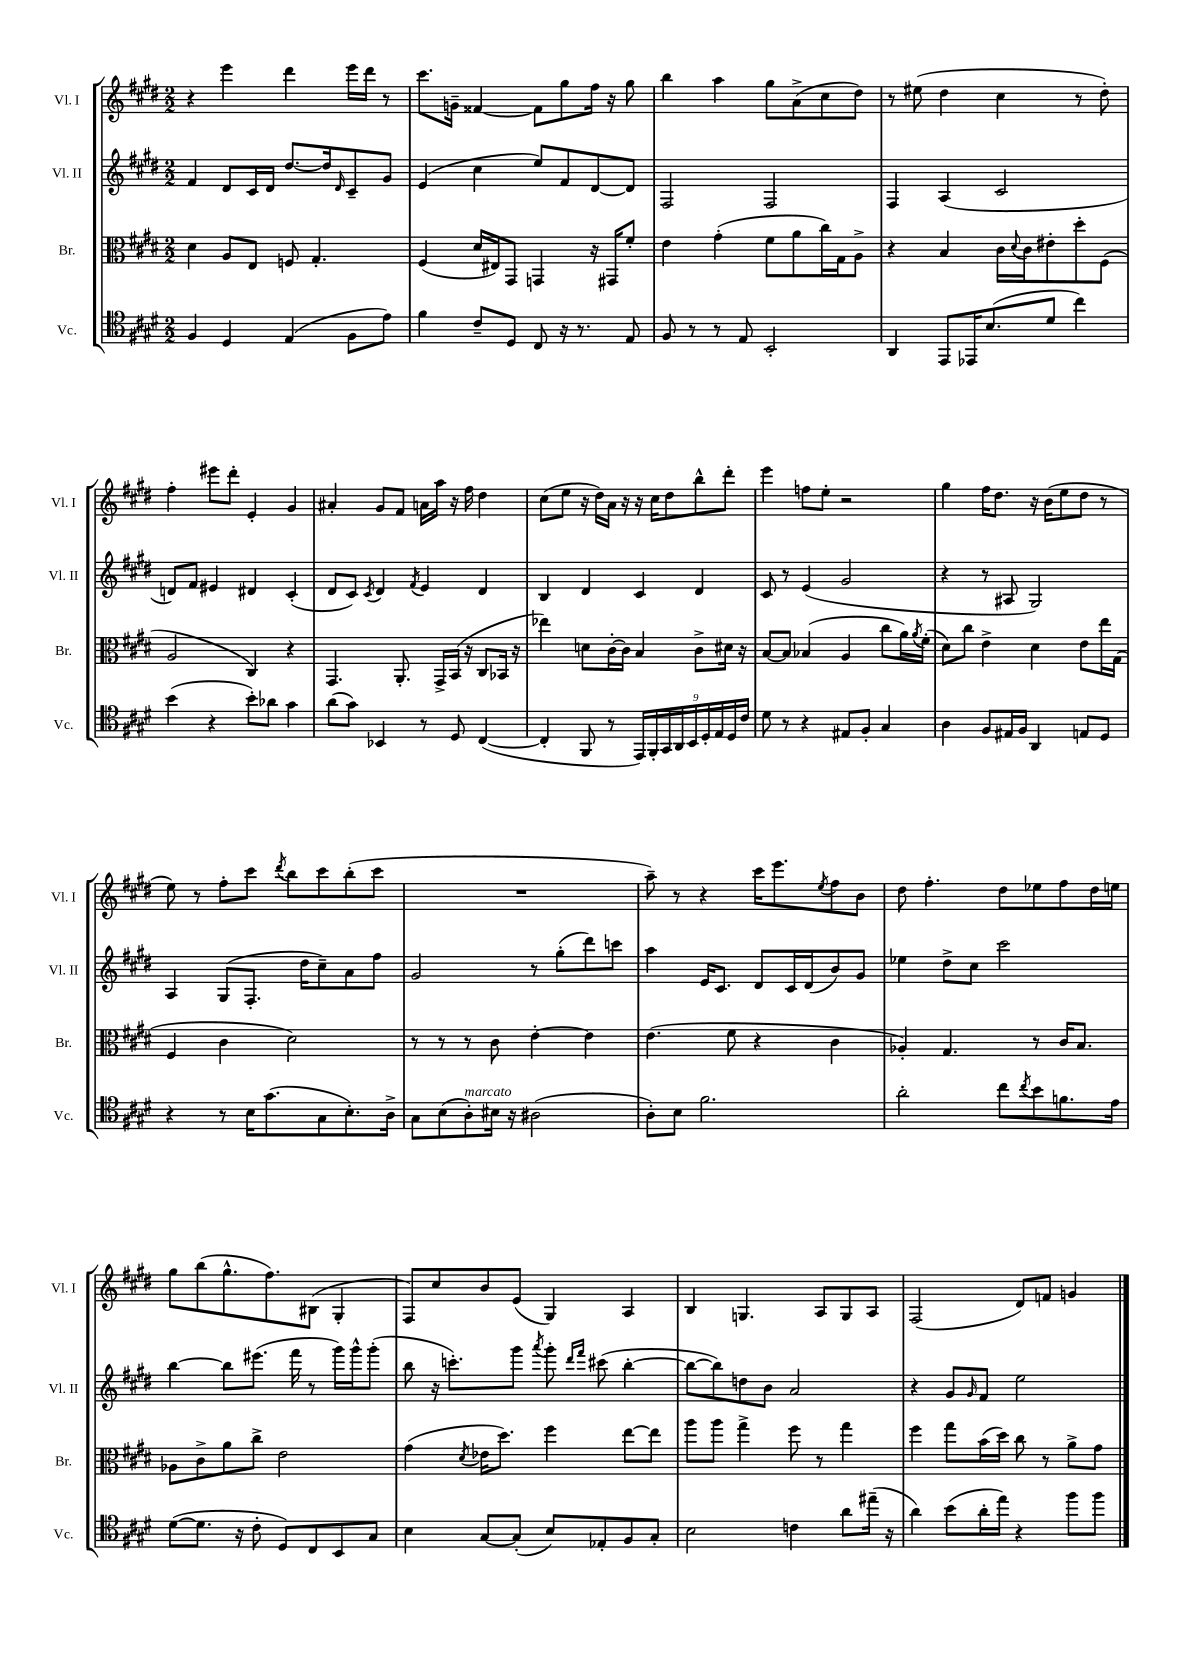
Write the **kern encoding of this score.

**kern	**kern	**kern	**kern
*staff4	*staff3	*staff2	*staff1
*clefC4	*clefC3	*clefG2	*clefG2
*k[f#c#g#d#]	*k[f#c#g#d#]	*k[f#c#g#d#]	*k[f#c#g#d#]
*M2/2	*M2/2	*M2/2	*M2/2
4F#	4d#	4f#	4r
4D#	8A	8d#	4eee
.	8E	16c#	.
.	.	16d#	.
(4E	8F	[8.dd#	4ddd#
.	4.G#'	.	.
.	.	16dd#]	.
.	.	16qqd#	.
8F#	.	8c#~	16eee
.	.	.	16ddd#
8e)	.	8g#	8r
=	=	=	=
4f#	(4F#	(4e	8.ccc#
.	.	.	16g~
8c#~	16d#	4cc#	[4f##
.	16E#)	.	.
8D#	8GG#	.	.
8C#	4GG	8ee)	8f##]
16r	.	8f#	8gg#
8.r	.	.	.
.	16r	[8d#	16ff#
.	16GG#	.	16r
8E	8f#'	8d#]	8gg#
=	=	=	=
8F#	4e	2F#	4bb
8r	.	.	.
8r	(4g#'	.	4aa
8E	.	.	.
2BB'	8f#	2F#	8gg#
.	8a	.	(8a^
.	16cc#)	.	8cc#
.	16G#	.	.
.	8A^	.	8dd#)
=	=	=	=
4AA	4r	4F#	8r
.	.	.	(8ee#
8EE	4B	(4A	4dd#
16EE-	.	.	.
(8.B	.	.	.
.	16c#	2c#	4cc#
.	8qqd#	.	.
.	16c#	.	.
8d#	8e#'	.	.
4cc#)	8dd#'	.	8r
.	(8F#	.	8dd#')
=	=	=	=
(4b	2A	8d)	4ff#'
.	.	8f#	.
4r	.	4e#	8eee#
.	.	.	8ddd#'
8b')	4C#)	4d#	4e'
8a-	.	.	.
4g#	4r	(4c#'	4g#
=	=	=	=
(8a	4.GG#	8d#	4a#'
8g#)	.	8c#)	.
.	.	8qc#	.
4BB-	.	4d#	8g#
.	8.AA'	.	8f#
.	.	8qf#	.
8r	.	4e	16a
.	16GG#^	.	16aa
8D#	(16BB	.	16r
.	16r	.	16ff#
([4C#	8C#	4d#	4dd#
.	16BB-	.	.
.	16r	.	.
=	=	=	=
4C#']	4ee-)	4B	(8cc#
.	.	.	8ee
8FF#	8d	4d#	16r
.	.	.	16dd#)
8r	[16c#'	.	16a
.	16c#]	.	16r
18EE)	4B	4c#	16r
18FF#'	.	.	.
.	.	.	16cc#
18GG#	.	.	.
.	.	.	8dd#
18AA	.	.	.
18BB	.	.	.
.	8c#^	4d#	8bb^^
18D#'	.	.	.
18E	.	.	.
.	16d#	.	8ddd#'
18D#	.	.	.
.	16r	.	.
18c#	.	.	.
=	=	=	=
8d#	[8B	8c#	4eee
8r	8B]	8r	.
4r	(4B-	(4e	8ff
.	.	.	8ee'
8E#	4A	2g#	2r
8F#'	.	.	.
4G#	8cc#	.	.
.	16a)	.	.
.	8qa	.	.
.	(16f#'	.	.
=	=	=	=
4A	8d#)	4r	4gg#
.	8cc#	.	.
8F#	4e^	8r	16ff#
.	.	.	8.dd#
16E#	.	8A#	.
16F#	.	.	.
4AA	4d#	2G#)	16r
.	.	.	(16b
.	.	.	8ee
8E	8e	.	8dd#
8D#	16ee	.	8r
.	(16G#	.	.
=	=	=	=
4r	4F#	4A	8ee)
.	.	.	8r
8r	4c#	(8G#	8ff#'
16B	.	8.F#'	8ccc#
(8.g#	.	.	.
.	.	.	8qddd#
.	2d#)	.	8bb
.	.	16dd#	.
8G#	.	8cc#~)	8ccc#
8.B')	.	8a	(8bb'
.	.	8ff#	8ccc#
16A^	.	.	.
=	=	=	=
8G#	8r	2g#	1r
(8B	8r	.	.
8A')	8r	.	.
16B#	8c#	.	.
16r	.	.	.
(2A#	[4e'	8r	.
.	.	(8gg#'	.
.	4e]	8ddd#)	.
.	.	8ccc	.
=	=	=	=
8A')	(4.e	4aa	8aa~)
8B	.	.	8r
2.f#	.	16e	4r
.	.	8.c#	.
.	8f#	.	.
.	4r	8d#	16ccc#
.	.	.	8.eee
.	.	16c#	.
.	.	(16d#	.
.	.	.	8qee
.	4c#	8b)	8ff#
.	.	8g#	8b
=	=	=	=
2a'	4A-')	4ee-	8dd#
.	.	.	4.ff#'
.	4.G#	8dd#^	.
.	.	8cc#	.
8cc#	.	2ccc#	8dd#
8qcc#	.	.	.
8b	8r	.	8ee-
8.f	16c#	.	8ff#
.	8.B	.	.
.	.	.	16dd#
16e	.	.	16ee
=	=	=	=
([8d#	8A-	[4bb	8gg#
8.d#]	8c#^	.	(8bb
.	8a	8bb]	8.gg#^^
16r	.	.	.
8c#'	8cc#^	(8.eee#	.
.	.	.	8.ff#)
8D#)	2e	.	.
.	.	16fff#	.
8C#	.	8r	(8B#
8BB	.	16ggg#)	4G#'
.	.	16ggg#^^	.
8G#	.	(8ggg#'	.
=	=	=	=
4B	(4g#	8bb	8F#)
.	.	16r	8cc#
.	.	8.ccc')	.
.	8qd#	.	.
[8G#	16e-	.	8b
.	8.dd#)	.	.
(8G#']	.	8ggg#	(8e
.	.	8qaaa	.
8B)	4ff#	8ggg#'	4G#)
.	.	16qqddd#	.
.	.	16qqfff#	.
8E-'	.	(8ccc#	.
8F#	[8ee	[4bb'	4A
8G#'	8ee]	.	.
=	=	=	=
2B	8aa	8bb_	4B
.	8aa	8bb])	.
.	4gg#^	8dd	4.G
.	.	8b	.
4c	8ff#	2a	.
.	8r	.	8A
8a	4gg#	.	8G
(16ee#~	.	.	8A
16r	.	.	.
=	=	=	=
4a)	4ff#	4r	(2F#
(8b	8gg#	8g#	.
.	.	16qqg#	.
16a'	(16b	8f#	.
16ee)	16dd#)	.	.
4r	8cc#	2ee	8d#)
.	8r	.	8f
8ff#	8a^	.	4g
8ff#	8g#	.	.
==	==	==	==
*-	*-	*-	*-
